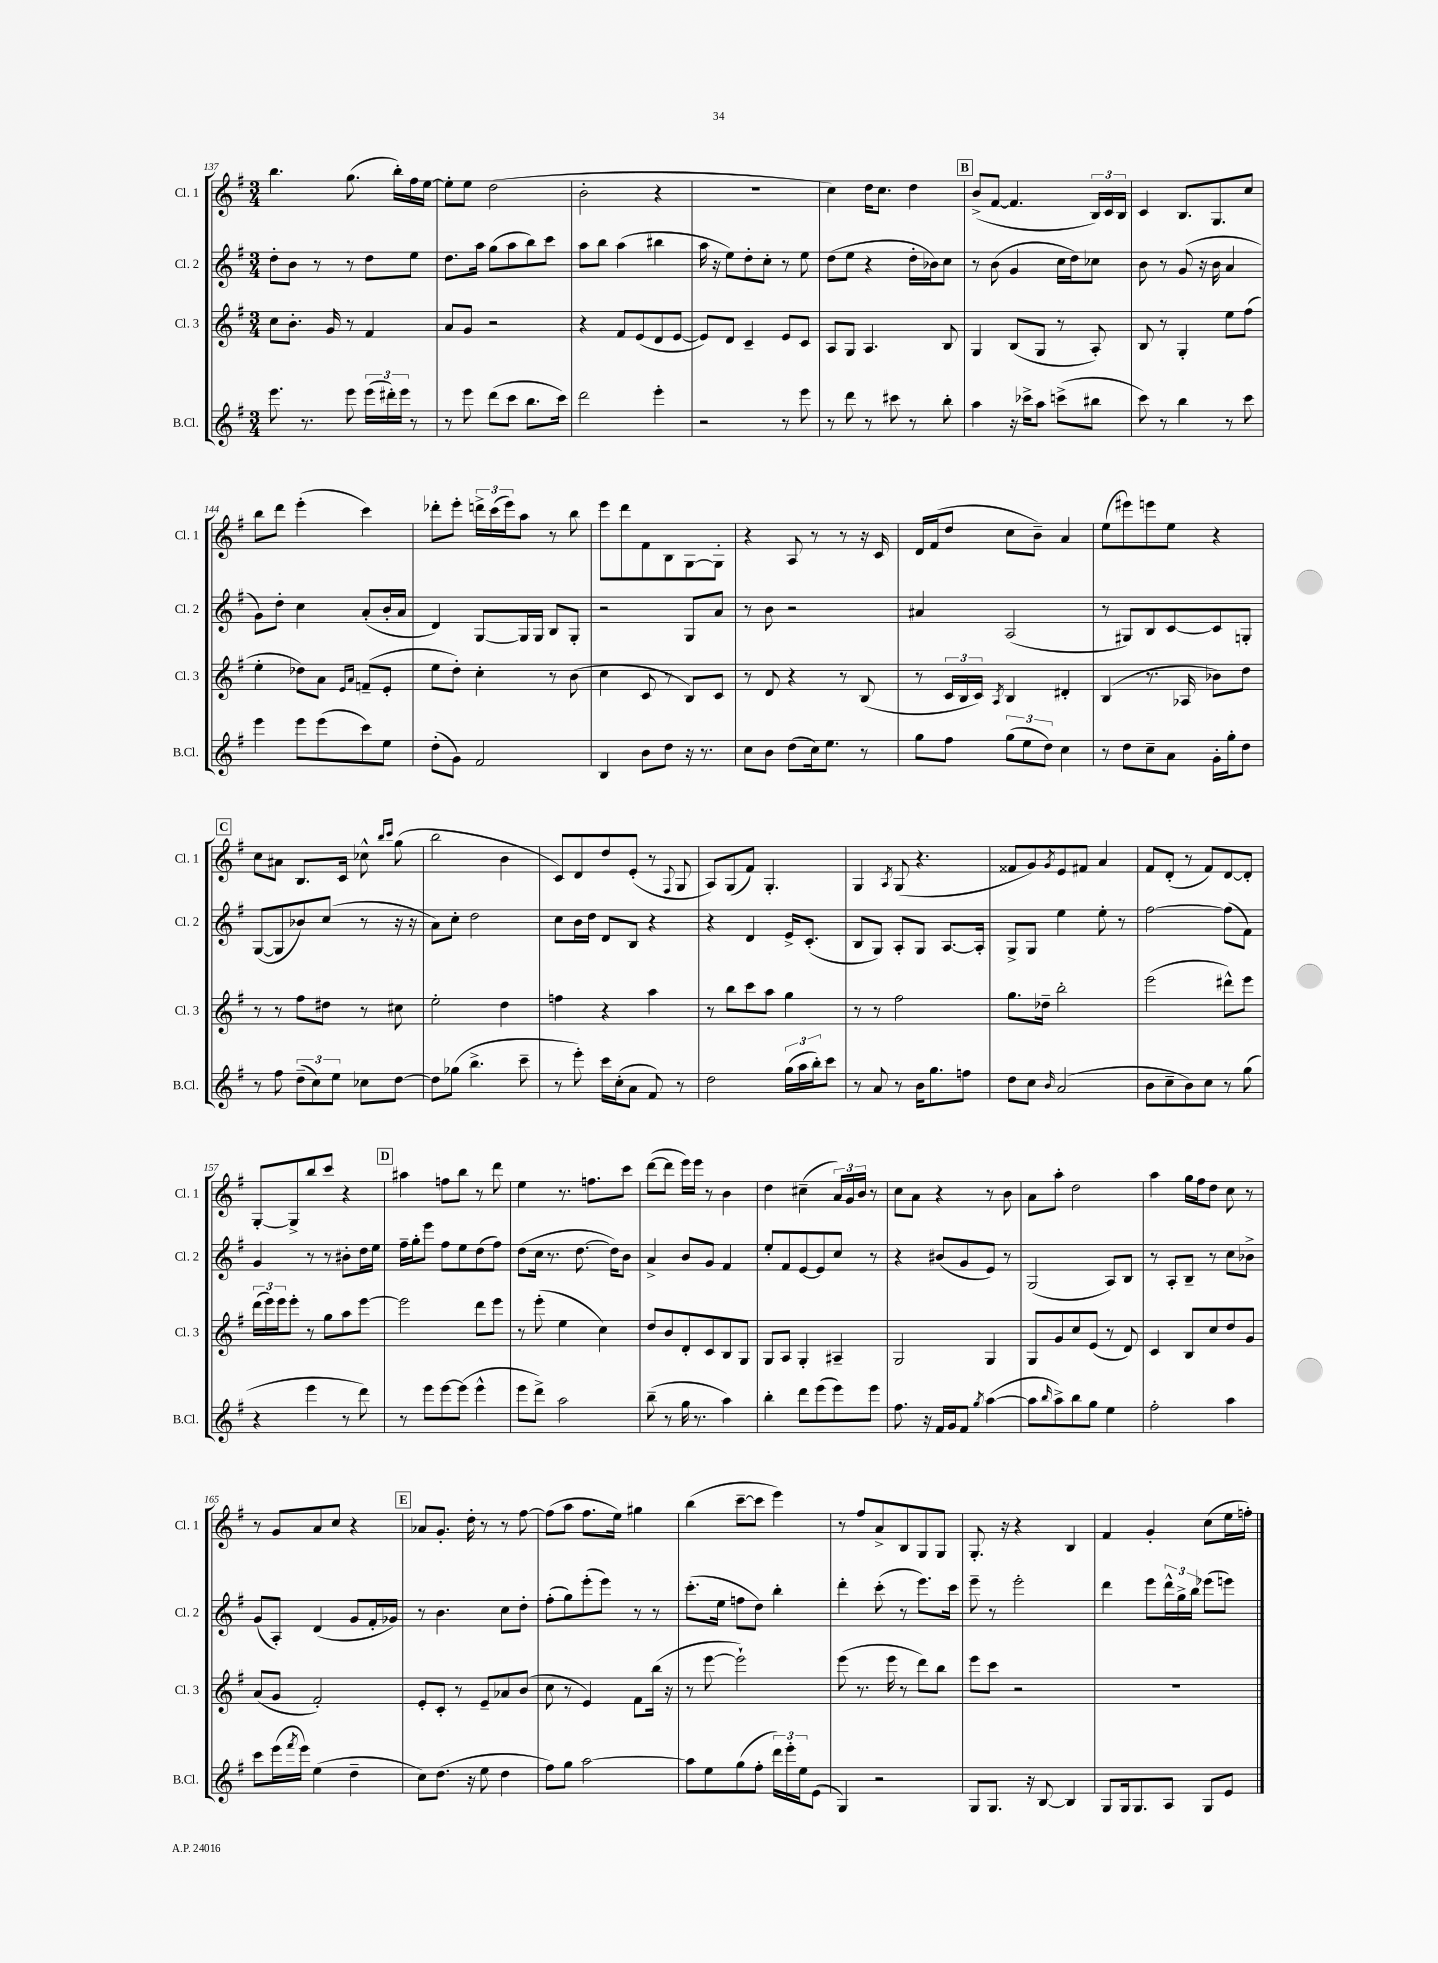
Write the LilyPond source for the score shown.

<<
\new StaffGroup <<
\new Staff = "s0" \with { instrumentName = "Cl. 1" shortInstrumentName = "Cl. 1" } {
    \clef treble \key g \major \numericTimeSignature \time 3/4
    b''4. g''8.( b''16-.) fis''16 e''16~ |
    e''8-. e''8 d''2( |
    b'2-. r4 |
    R2. |
    c''4) d''16 c''8. d''4 |
    \mark \markup { \box "B" } b'8->( fis'8~ fis'4. \tuplet 3/2 { b16) c'16 b16 } |
    c'4 b8. g8. c''8 |
    b''8 d'''8 e'''4-.( c'''4) |
    des'''8-. e'''8-. \tuplet 3/2 { d'''16-> c'''16( e'''16) } a''8 r8 b''8 |
    e'''8 d'''8 fis'8 b8 g8~ g8-. |
    r4 a8 r8 r8 r16 c'16 |
    d'16 fis'16( d''8 c''8 b'8--) a'4 |
    e''8( eis'''8) e'''8 e''8 r4 |
    \mark \markup { \box "C" } c''8 ais'8 b8. c'16 ces''8-^ \grace { b''16 c'''16 } g''8( |
    b''2 b'4 |
    c'8) d'8 d''8 e'8-.( r8 \appoggiatura { fis8 } g8 |
    a8) g8( fis'8) g4.-. |
    g4 \acciaccatura { a8 } g8( r4. |
    fisis'8 g'8) \acciaccatura { g'8 } e'8 fis'8 a'4 |
    fis'8 d'8-.( r8 fis'8) d'8~ d'8-. |
    g8~-. g8-> b''8 c'''8 r4 |
    \mark \markup { \box "D" } ais''4 f''8 b''8 r8 d'''8 |
    e''4 r8. f''8. c'''8 |
    d'''8~( d'''8 e'''16) e'''16 r8 b'4 |
    d''4 cis''4--( \tuplet 3/2 { a'16) g'16 b'16 } r8 |
    c''8 a'8 r4 r8 b'8 |
    a'8 a''8-. d''2 |
    a''4 g''16 fis''16 d''8 c''8 r8 |
    r8 g'8 a'8 c''8 r4 |
    \mark \markup { \box "E" } aes'8 g'8.-. d''16-. r8 r8 fis''8~ |
    fis''8( a''8 fis''8. e''16) gis''4 |
    b''4( c'''8~-- c'''8 e'''4) |
    r8 fis''8 a'8-> b8 g8 g8 |
    g8.-. r16 r4 b4 |
    fis'4 g'4-. c''8( e''16 f''16-.) \bar "|." |
}
\new Staff = "s1" \with { instrumentName = "Cl. 2" shortInstrumentName = "Cl. 2" } {
    \clef treble \key g \major \numericTimeSignature \time 3/4
    d''8-. b'8 r8 r8 d''8 e''8 |
    d''8. a''16 g''8( a''8 b''8) c'''8 |
    a''8 b''8 a''4( bis''4 |
    a''16 r16 e''8) d''8-. c''8-. r8 e''8 |
    d''8( e''8 r4 d''16-. bes'16) c''8 |
    \mark \markup { \box "B" } r8 b'8( g'4 c''16 d''16) ces''8 |
    b'8 r8 g'8( r16 b'16 a'4 |
    g'8) d''8-. c''4 a'8-.( b'16-. a'16 |
    d'4) g8~ g16 g16 b8 g8-. |
    r2 g8 a'8 |
    r8 b'8 r2 |
    ais'4 a2( |
    r8 gis8) b8 c'8~ c'8 g8-. |
    \mark \markup { \box "C" } g8~( g8 bes'8) c''8( r8 r16 r16 |
    a'8) c''8-. d''2 |
    c''8 b'16 d''16 d'8 b8 r4 |
    r4 d'4 e'16-> c'8.-.( |
    b8 g8) a8-. g8 a8.~ a16-. |
    g8-> g8 e''4 e''8-. r8 |
    fis''2~ fis''8( fis'8) |
    g'4 r8 r8 bis'8-. d''16 e''16 |
    \mark \markup { \box "D" } fis''16-- g''16-. e'''8 fis''8 e''8 d''8( fis''8) |
    d''8( c''16 r8. d''8.~ d''16) b'8 |
    a'4-> b'8 g'8 fis'4 |
    e''8-. fis'8 e'8~ e'8 c''8 r8 |
    r4 bis'8( g'8 e'8) r8 |
    g2( a8) b8 |
    r8 a8-. b8-- r8 c''8 bes'8-> |
    g'8( a8-.) d'4( g'8 fis'16-. ges'16) |
    \mark \markup { \box "E" } r8 b'4. c''8 d''8-. |
    fis''8-.( g''8) e'''8-.( e'''8) r8 r8 |
    c'''8.-.( e''16 f''8 d''8) b''4-. |
    d'''4-. c'''8-.( r8 e'''8.) c'''16 |
    e'''8-- r8 e'''2-. |
    d'''4 e'''8 \tuplet 3/2 { d'''16-^ g''16-> b''16 } ees'''8( e'''8) \bar "|." |
}
\new Staff = "s2" \with { instrumentName = "Cl. 3" shortInstrumentName = "Cl. 3" } {
    \clef treble \key g \major \numericTimeSignature \time 3/4
    c''8 b'8.-. g'16 r8 fis'4 |
    a'8 g'8 r2 |
    r4 fis'8 e'8( d'8 e'8~ |
    e'8) d'8 c'4-- e'8 c'8 |
    a8 g8 a4. b8 |
    \mark \markup { \box "B" } g4 b8( g8 r8 a8-.) |
    b8 r8 g4-. e''8 fis''8( |
    e''4-. des''8) a'8 \grace { e'16 a'16 } f'8--( e'8-. |
    e''8 d''8-.) c''4-. r8 b'8( |
    c''4 c'8 r8 b8) c'8 |
    r8 d'8 r4 r8 b8( |
    r8 \tuplet 3/2 { c'16 b16 c'16) } \acciaccatura { a8 } b4 dis'4-. |
    b4( r8. aes16 bes'8) d''8 |
    \mark \markup { \box "C" } r8 r8 fis''8 dis''8 r8 cis''8 |
    e''2-. d''4 |
    f''4 r4 a''4 |
    r8 b''8 c'''8 a''8 g''4 |
    r8 r8 fis''2 |
    g''8. des''16-- b''2-. |
    e'''2( dis'''8-^) e'''8 |
    \tuplet 3/2 { d'''16( e'''16) e'''16 } e'''8-. r8 g''8 a''8 e'''8~ |
    \mark \markup { \box "D" } e'''2 d'''8 e'''8 |
    r8 e'''8-.( e''4 c''4) |
    d''8 b'8 d'8-. c'8 b8 g8 |
    g8 a8 g4-. ais4-- |
    g2 g4 |
    g8 g'8 c''8 e'8( r8 d'8) |
    c'4 b8 c''8 d''8 g'8 |
    a'8( g'8 fis'2-.) |
    \mark \markup { \box "E" } e'8-. c'8-. r8 e'8-- aes'8 b'8( |
    c''8 r8 e'4) fis'8 b''16( r16 |
    r8 e'''8~ e'''2-!) |
    e'''8( r8. e'''16 r8 d'''8) b''8 |
    e'''8 c'''8 r2 |
    R2. \bar "|." |
}
\new Staff = "s3" \with { instrumentName = "B.Cl." shortInstrumentName = "B.Cl." } {
    \clef treble \key g \major \numericTimeSignature \time 3/4
    e'''8. r8. e'''8 \tuplet 3/2 { e'''16( dis'''16-.) e'''16 } r8 |
    r8 e'''8 d'''8( c'''8 b''8. c'''16) |
    d'''2 e'''4-. |
    r2 r8 e'''8 |
    r8 d'''8 r8 cis'''8 r8 b''8-. |
    \mark \markup { \box "B" } a''4 r16 ces'''16-> a''8 c'''8->( bis''8 |
    c'''8) r8 b''4 r8 c'''8 |
    e'''4 e'''8 e'''8( c'''8) e''8 |
    d''8-.( g'8) fis'2 |
    b4 b'8 d''8 r16 r8. |
    c''8 b'8 d''8( c''16) e''8. r8 |
    g''8 fis''8 \tuplet 3/2 { g''8( e''8 d''8) } c''4 |
    r8 d''8 c''8-- a'8 g'16-. g''16-. d''8 |
    \mark \markup { \box "C" } r8 fis''8 \tuplet 3/2 { d''8--( c''8) e''8 } ces''8 d''8~ |
    d''8 ges''8( b''4.-> c'''8-- |
    r8 e'''8-.) c'''16 c''16-.( a'8 fis'8) r8 |
    d''2 \tuplet 3/2 { g''16( a''16 b''16-.) } c'''8 |
    r8 a'8 r8 b'16 g''8. f''8 |
    d''8 c''8 \grace { b'16 } a'2( |
    b'8 c''8-- b'8) c''8 r8 g''8( |
    r4 e'''4 r8 d'''8) |
    \mark \markup { \box "D" } r8 e'''8 e'''8~ e'''8( e'''4-^ |
    e'''8 d'''8->) a''2 |
    b''8--( r8 g''16 r8. a''4) |
    b''4-. d'''8 e'''8( e'''8) e'''8 |
    fis''8. r16 fis'16 g'16 fis'8 \acciaccatura { g''8 } a''4~( |
    a''8 \grace { b''16 } a''8->) b''8 g''8 e''4 |
    fis''2-. a''4 |
    c'''8 e'''16( \acciaccatura { fis'''8 } e'''16) e''4( d''4-- |
    \mark \markup { \box "E" } c''8) d''8.( r16 e''8 d''4 |
    fis''8) g''8 a''2~ |
    a''8 e''8 g''8( fis''8-. \tuplet 3/2 { d'''16) e'''16-. e''16 } e'8( |
    g4) r2 |
    g8 g8. r16 b8~ b4 |
    g8 g16 g8. a8 g8 e'8 \bar "|." |
}
>>
>>
\layout { \context { \Score currentBarNumber = #137 } }
